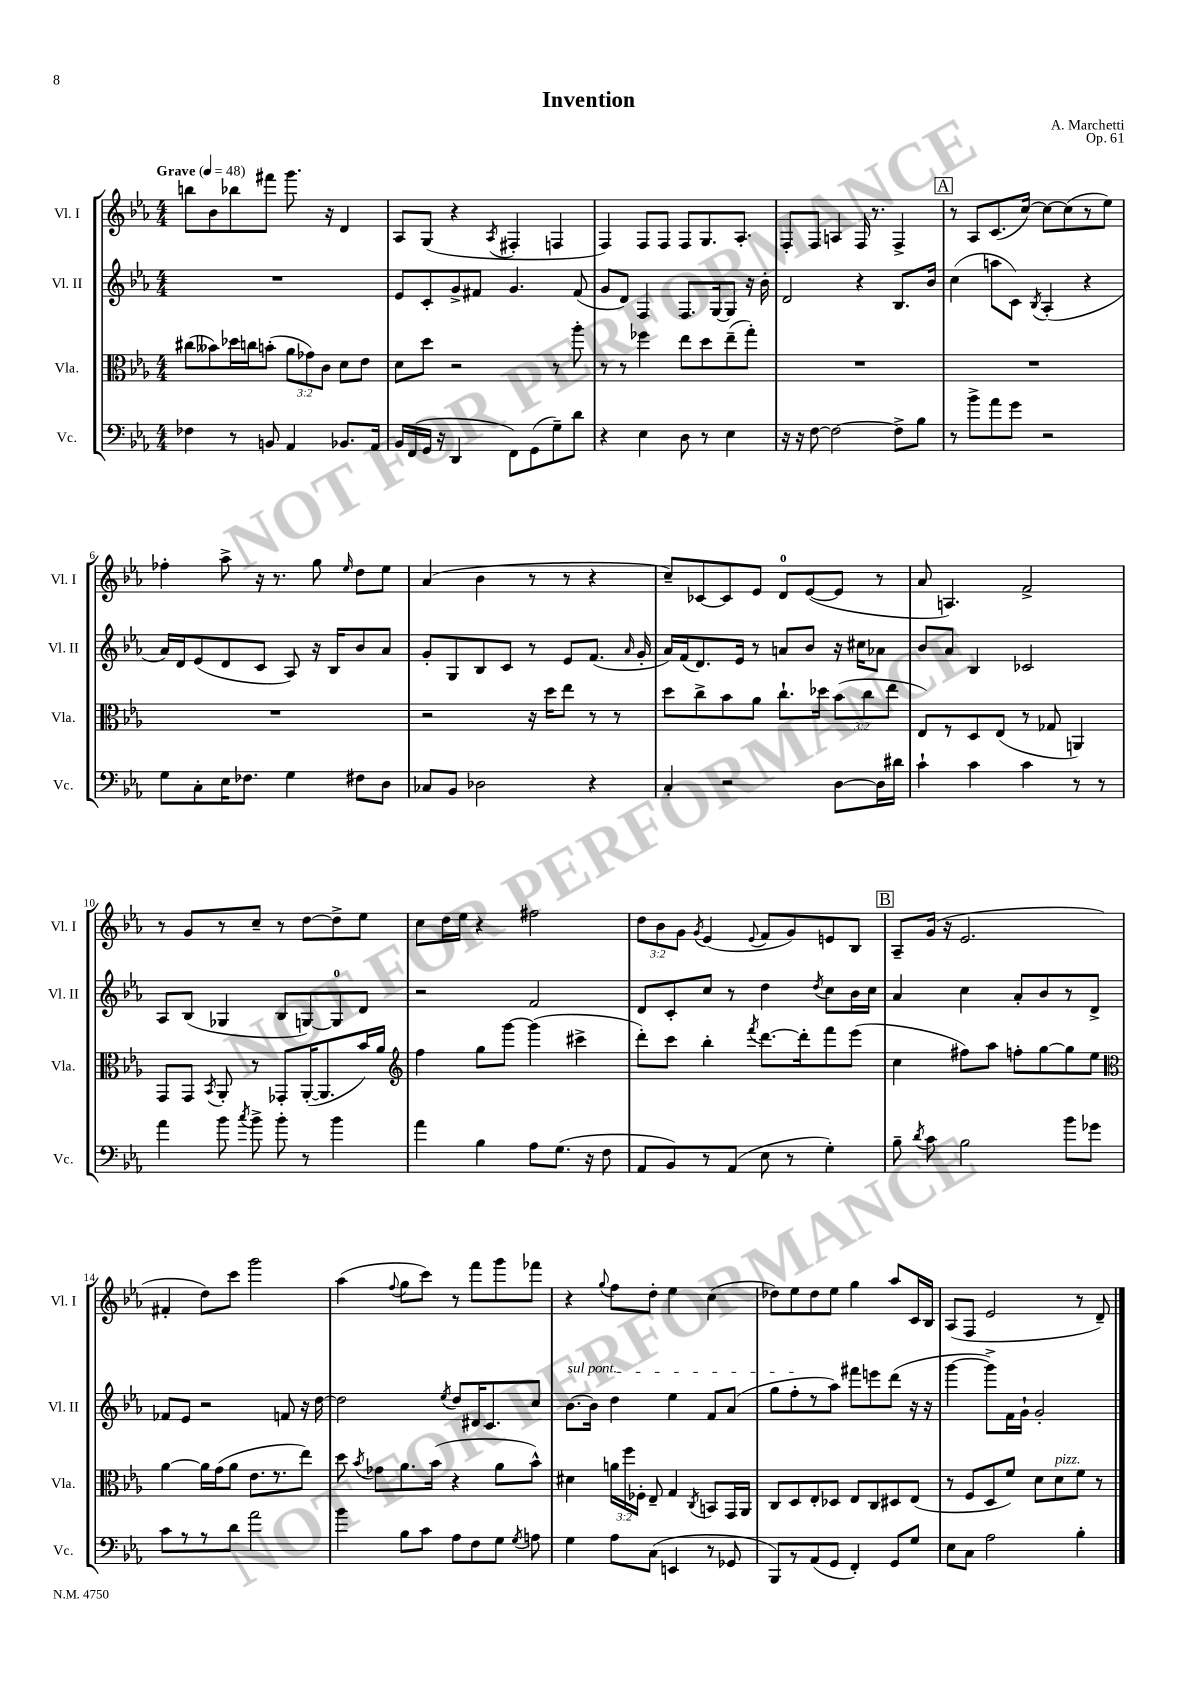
\header { title = "Invention" composer = "A. Marchetti" opus = "Op. 61" }
<<
\new StaffGroup <<
\new Staff = "s0" \with { instrumentName = "Vl. I" shortInstrumentName = "Vl. I" } {
    \clef treble \key ees \major \numericTimeSignature \time 4/4 \override Staff.TupletNumber.text = #tuplet-number::calc-fraction-text \tempo "Grave" 4 = 48
    \autoBeamOff b''8[ bes'8 bes''8 fis'''8] g'''8. r16 d'4 |
    aes8[ g8]( r4 \acciaccatura { aes8 } fis4-. f4 |
    f4) f8[ f8] f8[ g8. aes8.]-. |
    f8[-. f8] a4 f16 r8. f4-> |
    \mark \markup { \box "A" } r8 aes8[ c'8.( c''16]~) c''8[~ c''8( r8 ees''8]) |
    fes''4-. aes''8-> r16 r8. g''8 \grace { ees''16 } d''8[ ees''8] |
    aes'4( bes'4 r8 r8 r4 |
    c''8[--) ces'8~ ces'8 ees'8] d'8[-0 ees'8~( ees'8] r8 |
    aes'8 a4.) f'2-> |
    r8 g'8[ r8 c''8]-- r8 d''8[~ d''8-> ees''8] |
    c''8[ d''16 ees''16] r4 fis''2 |
    \tuplet 3/2 { d''8[ bes'8 g'8] } \acciaccatura { g'8 } ees'4( \appoggiatura { ees'8 } f'8[ g'8) e'8 bes8] |
    \mark \markup { \box "B" } aes8[-- g'16]( r16 ees'2. |
    fis'4-. d''8[) c'''8] g'''2 |
    aes''4( \appoggiatura { f''8 } g''8[ c'''8]) r8 f'''8[ g'''8 fes'''8] |
    r4 \appoggiatura { g''8 } f''8[ d''8]-. ees''4 c''4( |
    des''8[) ees''8 des''8 ees''8] g''4 aes''8[ c'16 bes16] |
    aes8[( f8] ees'2 r8 d'8--) \bar "|." |
}
\new Staff = "s1" \with { instrumentName = "Vl. II" shortInstrumentName = "Vl. II" } {
    \clef treble \key ees \major \numericTimeSignature \time 4/4
    \autoBeamOff R1 |
    ees'8[ c'8-. g'8-> fis'8] g'4. fis'8( |
    g'8[ d'8]) f4 f8.[ g16~ g8] r16 bes'16-. |
    d'2 r4 bes8.[ bes'16] |
    \mark \markup { \box "A" } c''4( a''8[ c'8]) \acciaccatura { bes8 } aes4-.( r4 |
    aes'16[) d'16 ees'8( d'8 c'8] aes8) r16 bes16[ bes'8 aes'8] |
    g'8[-. g8 bes8 c'8] r8 ees'8[ f'8.]( \grace { aes'16 } g'16-. |
    aes'16[) f'16( d'8.) ees'16] r8 a'8[ bes'8] r16 cis''16[ aes'8] |
    bes'8[ aes'8] bes4 ces'2 |
    aes8[ bes8]( ges4 bes8[ g8~) g8-0 d'8] |
    r2 f'2 |
    d'8[ c'8-. c''8] r8 d''4 \acciaccatura { d''8 } c''8[ bes'16 c''16] |
    \mark \markup { \box "B" } aes'4 c''4 aes'8[-. bes'8 r8 d'8]-> |
    fes'8[ ees'8] r2 f'8 r16 d''16~ |
    d''2 \acciaccatura { ees''8 } d''8[ dis'16 c'8. c''8] |
    \once \override TextSpanner.bound-details.left.text = \markup { \italic "sul pont." } bes'8.[~\startTextSpan bes'16] d''4 ees''4 f'8[ aes'8]( |
    g''8[ f''8-.\stopTextSpan r8 aes''8]) fis'''8[ e'''8 d'''8]( r16 r16 |
    g'''4~ g'''8[->) f'16 g'16]-! g'2-. \bar "|." |
}
\new Staff = "s2" \with { instrumentName = "Vla." shortInstrumentName = "Vla." } {
    \clef alto \key ees \major \numericTimeSignature \time 4/4 \override Staff.TupletNumber.text = #tuplet-number::calc-fraction-text
    \autoBeamOff cis''8[( beses'8) des''16 c''16 b'8]-.( \tuplet 3/2 { aes'8[ ges'8) c'8] } d'8[ ees'8] |
    d'8[ d''8] r2 r8 aes''8-. |
    r8 r8 fes''4 ees''8[ d''8 ees''8--( g''8]-.) |
    R1 |
    \mark \markup { \box "A" } R1 |
    R1 |
    r2 r16 d''16[ ees''8] r8 r8 |
    d''8[ c''8-> bes'8 aes'8] c''8.[-! des''16] \tuplet 3/2 { bes'8[( c''8 ees''8] } |
    ees8[) r8 d8 ees8]( r8 ges8 a,4) |
    g,8[ g,8] \acciaccatura { bes,8 } aes,8-. r8 ges,8[-. aes,16~-.( aes,8. bes'16) aes'16] |
    \clef treble f''4 g''8[ g'''8]~ g'''4( cis'''4-> |
    d'''8[-.) c'''8] bes''4-. \acciaccatura { f'''8 } d'''8.[~ d'''16-. f'''8 ees'''8]( |
    \mark \markup { \box "B" } c''4 fis''8[) aes''8] f''8[-. g''8~ g''8 ees''8] |
    \clef alto aes'4~ aes'16[ g'16( aes'8] ees'8.[ r8. ees''8]) |
    d''8 \acciaccatura { bes'8 } ges'8[ aes'8. bes'16]( r4 aes'8[ bes'8]-^) |
    dis'4 \tuplet 3/2 { a'16[ f''16 fes16]-. } ees8-- g4 \acciaccatura { c8 } b,8[ g,16 aes,16] |
    c8[ d8 ees8-. des8] ees8[ c8 dis8 ees8]( |
    r8 f8[ d8 f'8]) d'8[ d'8^\markup { \italic "pizz." } f'8] r8 \bar "|." |
}
\new Staff = "s3" \with { instrumentName = "Vc." shortInstrumentName = "Vc." } {
    \clef bass \key ees \major \numericTimeSignature \time 4/4
    \autoBeamOff fes4 r8 b,8 aes,4 bes,8.[ aes,16] |
    bes,16[ f,16( g,16] r16 d,4 f,8[) g,8( g8--) d'8] |
    r4 ees4 d8 r8 ees4 |
    r16 r16 f8~ f2~ f8[-> bes8] |
    \mark \markup { \box "A" } r8 bes'8[-> aes'8 g'8] r2 |
    g8[ c8-. ees16 fes8.] g4 fis8[ d8] |
    ces8[ bes,8] des2 r4 |
    c4-. r2 d8[~ d16 dis'16] |
    c'4-! c'4 c'4 r8 r8 |
    aes'4 bes'8 \acciaccatura { c''8 } bes'8-> bes'8-. r8 bes'4 |
    aes'4 bes4 aes8[ g8.]( r16 f8 |
    aes,8[ bes,8) r8 aes,8]( ees8 r8 g4-.) |
    \mark \markup { \box "B" } bes8-- \acciaccatura { d'8 } c'8 bes2 bes'8[ ges'8] |
    c'8[ r8 r8 d'8] aes'2 |
    bes'4 bes8[ c'8] aes8[ f8 g8] \acciaccatura { g8 } a8 |
    g4 aes8[ c8]( e,4 r8 ges,8 |
    bes,,8[) r8 aes,8( g,8] f,4-.) g,8[ g8] |
    ees8[ c8] aes2 bes4-. \bar "|." |
}
>>
>>
